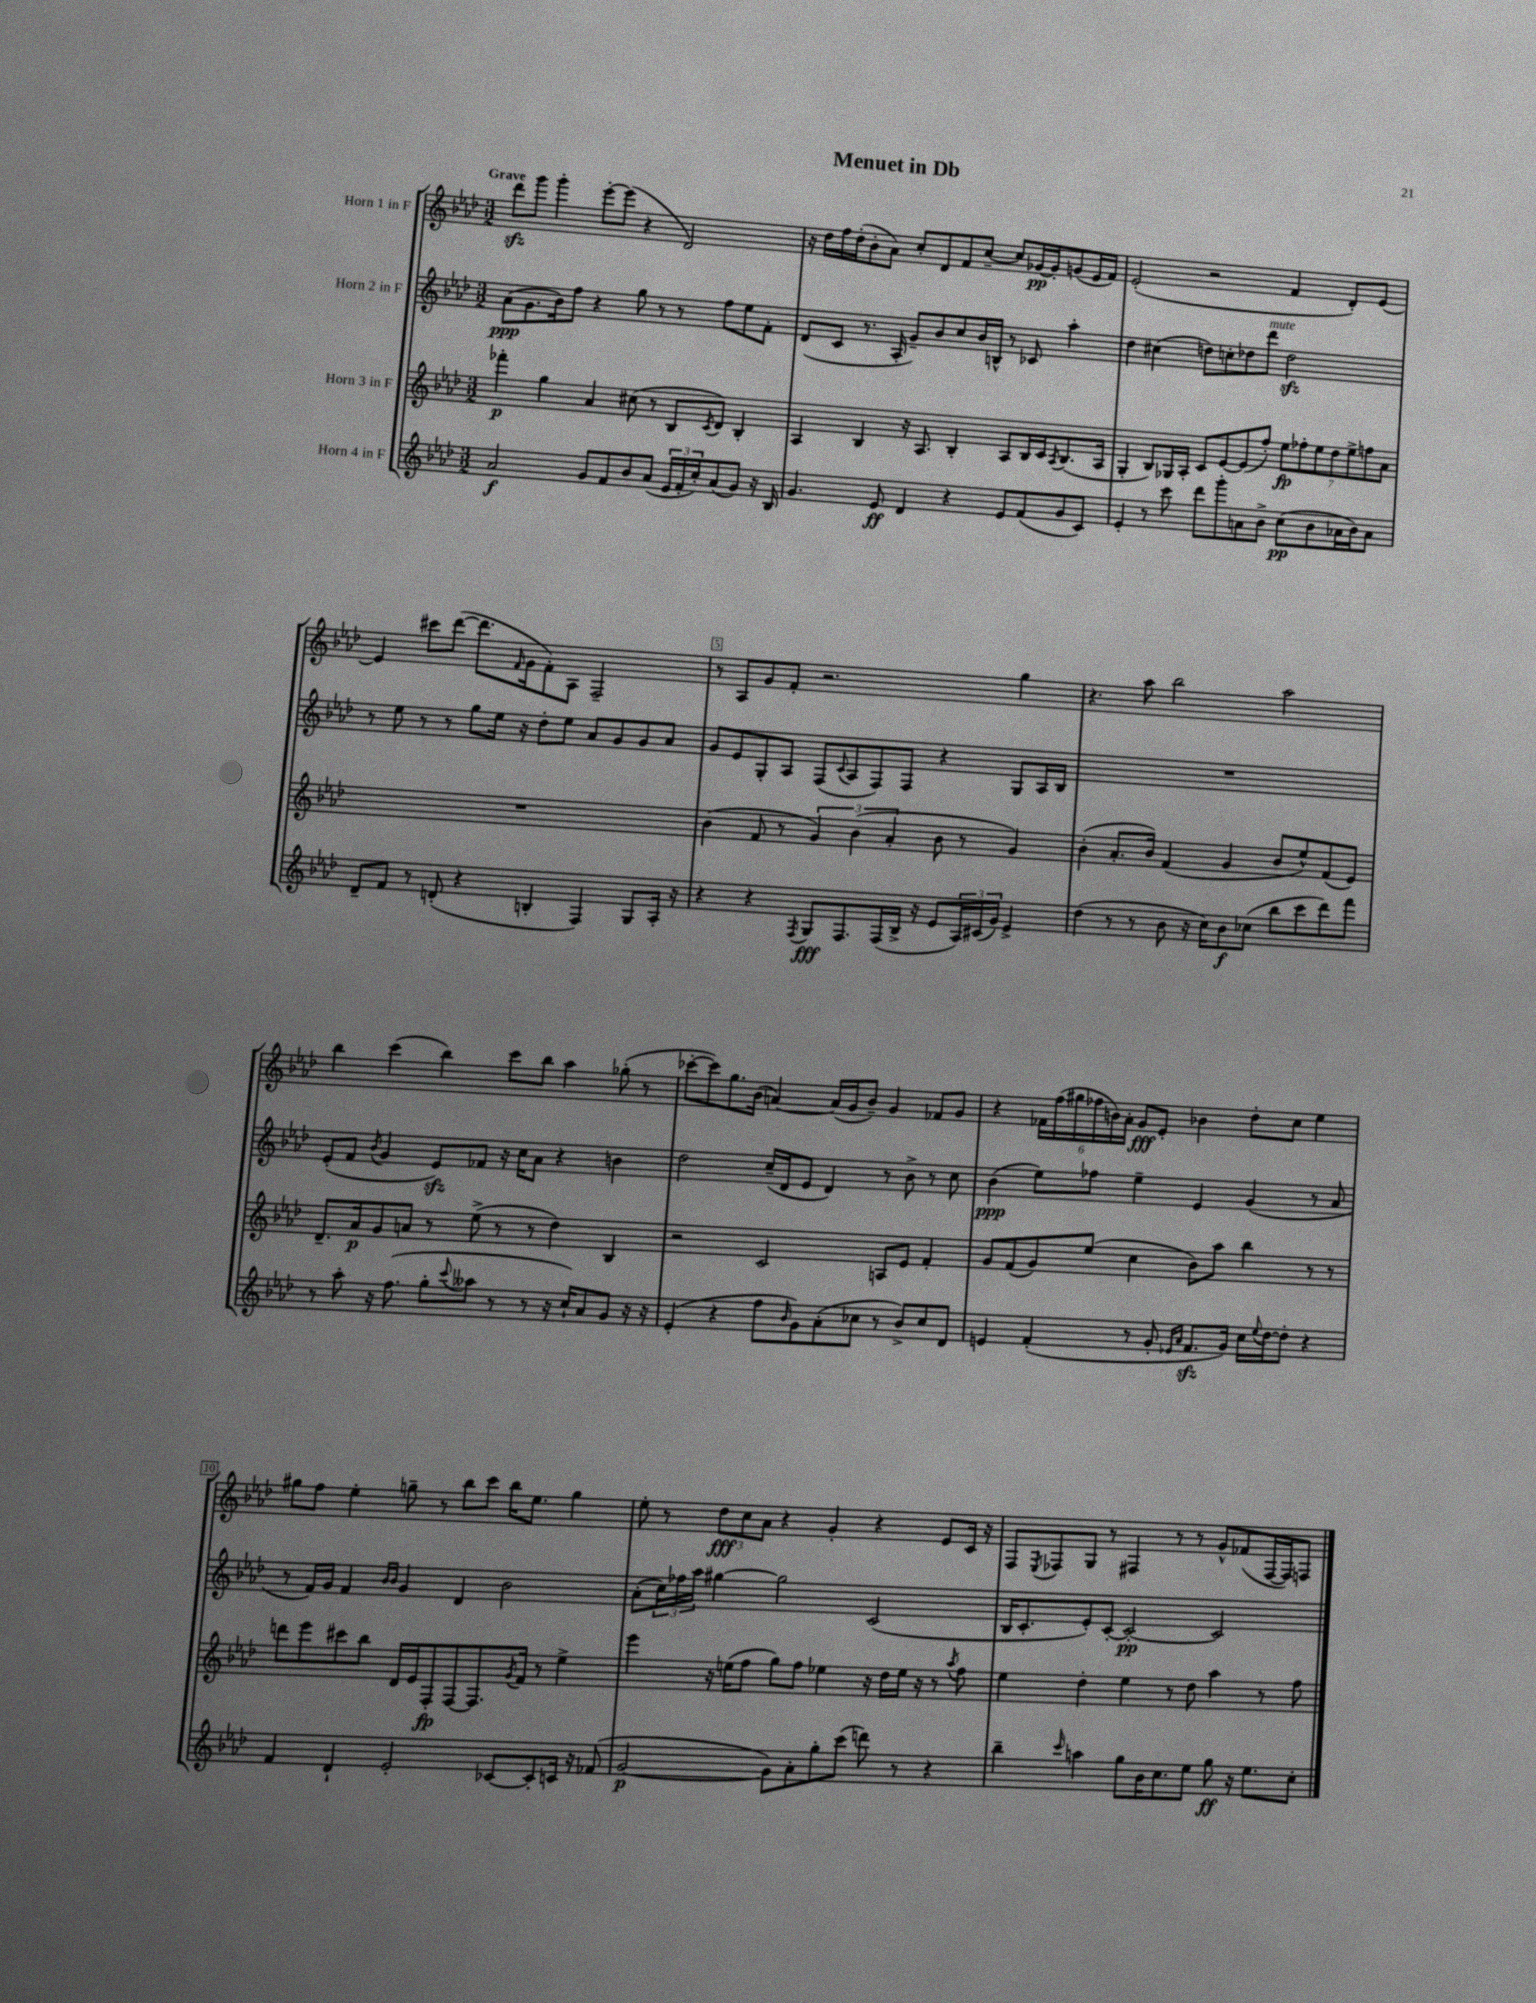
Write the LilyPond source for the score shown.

\header { title = "Menuet in Db" }
<<
\new StaffGroup <<
\new Staff = "s0" \with { instrumentName = "Horn 1 in F" } {
    \clef treble \key aes \major \numericTimeSignature \time 3/2 \tempo "Grave"
    des'''8\sfz g'''8 g'''4-. ees'''8~-. ees'''8( r4 des'2) |
    r16 des''16 f''16 des''16-.( bes'8-. aes'8) c''8-. des'8 f'8 c''8~-- c''8 ges'16~\pp ges'16-. g'8( ees'16 f'16) |
    ees'2-.( r2 f'4 des'8-.) ees'8~ |
    ees'4 cis'''8 des'''8~( des'''8. \grace { f'16 } g'16 f'8-.) aes8 f2-- |
    r8 aes8 g'8 f'8-. r2. g''4 |
    r4. aes''8 bes''2 aes''2 |
    bes''4 c'''4( bes''4) c'''8 bes''8 aes''4 ges''8-.( r8 |
    ces'''8~-. ces'''8) g''8. bes'16( a'4~) a'16( g'16 bes'8--) g'4 fes'8 g'8 |
    r4 \tuplet 6/4 { fes'16 f''16( gis''16 fes''16 b'16) aes'16-. } g'8\fff ees'8-. bes'4 des''8-. c''8 ees''4 |
    gis''8 f''8 ees''4-. g''8-- r8 bes''8 c'''8 bes''16 ees''8. g''4 |
    ees''8-. r8 \tuplet 3/2 { des''8\fff c''8 aes'8 } r4 g'4-. r4 ees'8 c'16 r16 |
    f8 \acciaccatura { ees8 } fes8 g8 r8 fis4 r8 r8 g'8-^ fes'8( fis16~ fis16) f8 \bar "|." |
}
\new Staff = "s1" \with { instrumentName = "Horn 2 in F" } {
    \clef treble \key aes \major \numericTimeSignature \time 3/2
    aes'8\ppp( g'8. bes'16) f''8 r4 g''8 r8 r8 f''8 ees''8 f'8-. |
    des'8( c'8 r8. aes16-. g'8--) bes'8 c''8 bes'16 b16-^ r8 ces'8 aes''4-. |
    des''4 cis''4( d''8) c''8-. des''8 des'''8^\markup { \italic "mute" } des''2\sfz |
    r8 ees''8 r8 r8 g''8 ees''16 r16 des''8-. ees''8 aes'8 g'8 g'8 aes'8 |
    g'8 ees'8 g8-. aes8 f8( \appoggiatura { c'8 } aes8 f8) f8 r4 g8 aes16 bes16 |
    R1. |
    ees'8-.( f'8 \acciaccatura { bes'8 } g'4 ees'8\sfz) fes'8 r16 c''16 aes'8 r4 b'4 |
    des''2 c''16--( des'16 ees'8 des'4) r8 bes'8-> r8 c''8 |
    bes'4\ppp( ees''8) fes''8 ees''4-- ees'4 g'4( r8 aes'8 |
    r8 f'16) g'16 f'4 \grace { bes'16 bes'16 } g'4 des'4 bes'2 |
    aes'8-.( \tuplet 3/2 { c''16) fes''16 aes''16 } gis''4~ gis''2 c'2( |
    bes16 c'8.-. ees'8-.) c'8~-. c'2~-.\pp c'2 \bar "|." |
}
\new Staff = "s2" \with { instrumentName = "Horn 3 in F" } {
    \clef treble \key aes \major \numericTimeSignature \time 3/2
    fes'''4-.\p g''4 aes'4 cis''8( r8 bes8 \acciaccatura { c'8 } des'8) bes4-. |
    aes4 bes4 r16 aes8. bes4-. aes8 bes16 c'16 \acciaccatura { aes8 } bes8.( aes16 |
    g4-. bes8) ges16 aes16-. c'8 ees'8~ ees'8( f''8-.) \tuplet 7/4 { ees''8\fp fes''8-. ees''8 des''8 ees''8-> f''8 aes'8 } |
    R1. |
    bes'4( f'8 r8 \tuplet 3/2 { g'4) bes'4( aes'4-. } bes'8 r8 g'4) |
    bes'4-.( aes'8.-. bes'16) f'4( g'4 bes'8 ees''8-^) f'8( ees'8) |
    des'8.-- aes'16\p g'8 a'8 r8 ees''8->( r8 r8 des''4) bes4 |
    r2 c'2 a8 ees'8 f'4-. |
    g'8 f'8( g'8) ees''8( c''4 bes'8) aes''8 bes''4 r8 r8 |
    d'''8 ees'''8 cis'''8 bes''8 des'16 ees'16 f8-.\fp f8~ f8. \acciaccatura { g'8 } f'16 r8 ees''4-> |
    ees'''4 r16 e''16( f''8 g''8) f''8 ees''4 r16 des''16 ees''16 r16 r8 \acciaccatura { aes''8 } f''8 |
    ees''4 des''4-. ees''4 r8 des''8 aes''4 r8 f''8 \bar "|." |
}
\new Staff = "s3" \with { instrumentName = "Horn 4 in F" } {
    \clef treble \key aes \major \numericTimeSignature \time 3/2
    aes'2\f g'8 f'8 bes'8 aes'8( \tuplet 3/2 { ees'16 f'16-. c''16-.) } aes'8( g'8) r16 bes16 |
    g'4. ees'8\ff des'4 r4 ees'8 f'8( g'8 c'8) |
    ees'4-. r8 c'''8 des'''8 g'''8-. a'8 bes'8-> c''8\pp( bes'8 aes'16 bes'16) aes'8 |
    des'8-- f'8 r8 d'8-.( r4 b4-. f4) g8 aes16-. r16 |
    r4 r4 \acciaccatura { f8 } g8\fff f8. f16( bes16-> r16 ees'8 \tuplet 3/2 { aes16) cis'16( g'16) } ees'4-> |
    des''4( r8 r8 bes'8 r16 c''16) bes'8\f ces''8( bes''8 c'''8 des'''8) f'''8 |
    r8 aes''8-. r16 f''8.( g''8-. \appoggiatura { c'''8 } aeses''8 r8 r8 r16 c''16-!) aes'8 g'8 r16 r16 |
    ees'4-.( r4 f''8 \grace { bes'16 } g'8) aes'8-.( ces''8 r8 bes'8->) ces''8 des'8 |
    e'4 f'4-.( r8 g'8-. \grace { ees'16 aes'16 } f'8.\sfz g'16) c''16 \appoggiatura { ees''8 } des''16~ des''8-. r4 |
    f'4 des'4-! ees'2-. ces'8~ ces'8-. c'16 r16 fes'8( |
    g'2~\p g'8) aes'8-. g''8-. c'''8( d'''8) r8 r4 |
    bes''4-- \grace { c'''16 } a''4 g''8 bes'16 c''8. ees''8 g''8\ff r16 ees''8. c''8-. \bar "|." |
}
>>
>>
\layout { \context { \Score \override BarNumber.break-visibility = ##(#f #t #t) barNumberVisibility = #(every-nth-bar-number-visible 5) \override BarNumber.stencil = #(make-stencil-boxer 0.1 0.3 ly:text-interface::print) } }
